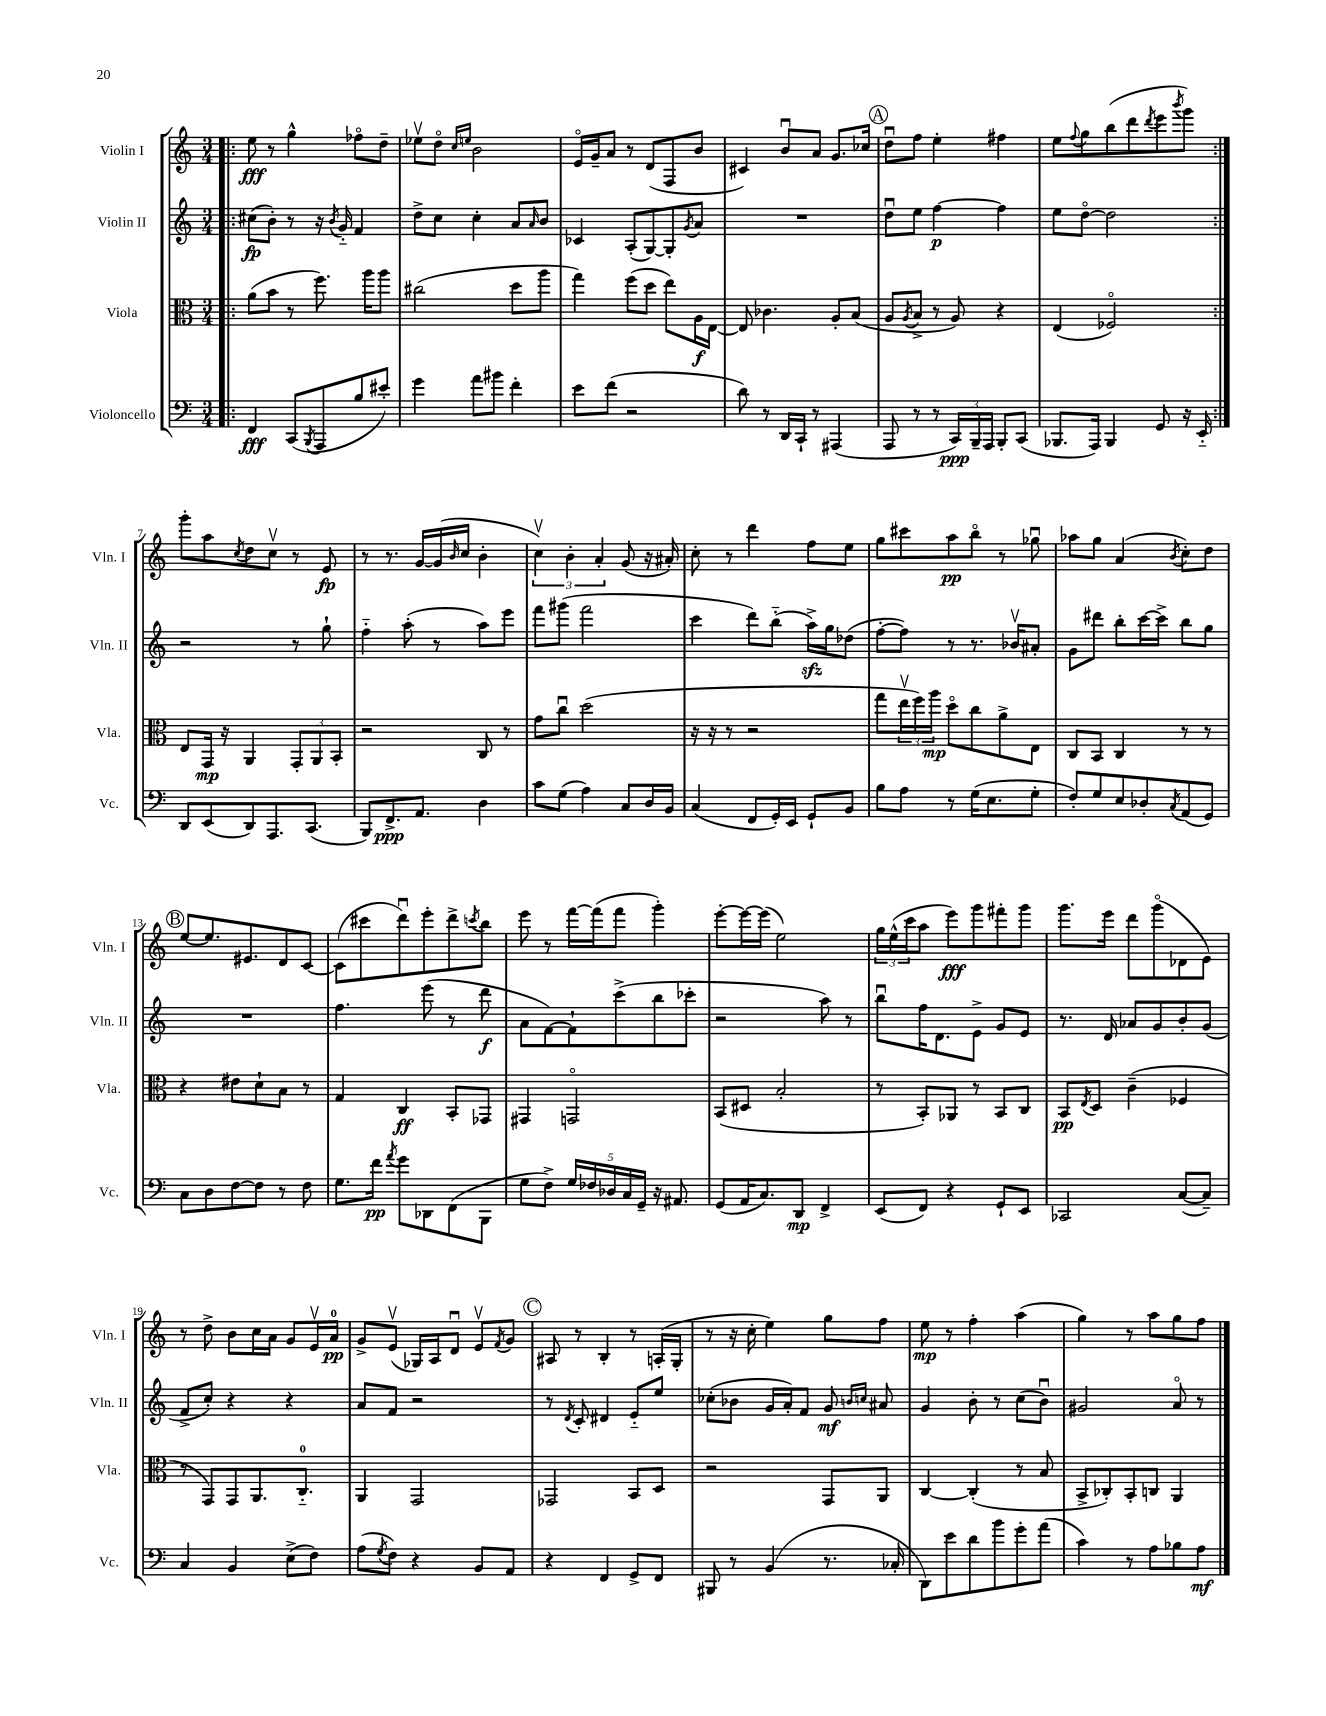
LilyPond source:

<<
\new StaffGroup <<
\new Staff = "s0" \with { instrumentName = "Violin I" shortInstrumentName = "Vln. I" } {
    \clef treble \key c \major \numericTimeSignature \time 3/4
    \repeat volta 2 { \bar ".|:" e''8\fff r8 g''4-^ fes''8\flageolet d''8-- |
    ees''8\upbow d''8\flageolet \grace { c''16 e''16 } b'2 |
    e'16\flageolet g'16-- a'8 r8 d'8( f8 b'8 |
    cis'4) b'8\downbow a'8 g'8. ces''16 |
    \mark \markup { \circle "A" } d''8\downbow f''8 e''4-. fis''4 |
    e''8 \appoggiatura { f''8 } g''8 b''8( d'''8 \acciaccatura { d'''8 } e'''8 \acciaccatura { b'''8 } g'''8) | }
    g'''8-. a''8 \acciaccatura { c''8 } d''8 c''8\upbow r8 e'8\fp |
    r8 r8. g'16~ g'16( \grace { b'16 } c''16 b'4-. |
    \tuplet 3/2 { c''4\upbow) b'4-. a'4-. } g'8( r16 ais'16-.) |
    c''8-. r8 d'''4 f''8 e''8 |
    g''8 cis'''8 a''8\pp b''8\flageolet r8 ges''8\downbow |
    aes''8 g''8 a'4( \acciaccatura { b'8 } c''8-.) d''8 |
    \mark \markup { \circle "B" } e''8~ e''8. eis'8. d'8 c'8~ |
    c'8( cis'''8 d'''8\downbow) e'''8-. d'''8-> \acciaccatura { c'''8 } b''8 |
    e'''8 r8 f'''16~ f'''16( f'''8 g'''4-.) |
    e'''8~-. e'''16~ e'''16( e''2) |
    \tuplet 3/2 { g''16 e''16-^( c'''16 } a''8 e'''8\fff) g'''8 fis'''8-. g'''8 |
    g'''8. e'''16 d'''8 g'''8\flageolet( des'8 e'8) |
    r8 d''8-> b'8 c''16 a'16 g'8 e'16\upbow a'16-0\pp |
    g'8-> e'8\upbow( ges16) a16 d'8\downbow e'8\upbow \acciaccatura { f'8 } g'8 |
    \mark \markup { \circle "C" } ais8 r8 b4-. r8 a16-.( g16-. |
    r8 r16 c''16-. e''4) g''8 f''8 |
    e''8\mp r8 f''4-. a''4( |
    g''4) r8 a''8 g''8 f''8 \bar "|." |
}
\new Staff = "s1" \with { instrumentName = "Violin II" shortInstrumentName = "Vln. II" } {
    \clef treble \key c \major \numericTimeSignature \time 3/4
    \repeat volta 2 { \bar ".|:" cis''8\fp( b'8-.) r8 r16 \acciaccatura { b'8 } g'16-_ f'4 |
    d''8-> c''8 c''4-. a'8 \grace { a'16 } b'8 |
    ces'4 a8-.( g8~) g8-. \acciaccatura { g'8 } a'8 |
    R2. |
    \mark \markup { \circle "A" } d''8\downbow e''8 f''4~\p f''4 |
    e''8 d''8~\flageolet d''2 | }
    r2 r8 g''8-! |
    f''4-_ a''8-.( r8 a''8) e'''8 |
    f'''8 gis'''8( f'''2 |
    c'''4 d'''8) b''8-_( a''16->\sfz) g''16 des''8( |
    f''8~-. f''8) r8 r8. bes'16\upbow ais'8-. |
    g'8 dis'''8 b''8-. c'''16~ c'''16-> b''8 g''8 |
    \mark \markup { \circle "B" } R2. |
    f''4. e'''8( r8 d'''8\f |
    a'8 f'8~) f'8-! c'''8->( b''8 ces'''8-. |
    r2 a''8) r8 |
    b''8\downbow f''16 d'8. e'8-> g'8 e'8 |
    r8. d'16 aes'8 g'8 b'8-. g'8( |
    f'8-> c''8-.) r4 r4 |
    a'8 f'8 r2 |
    \mark \markup { \circle "C" } r8 \acciaccatura { d'8 } c'8-. dis'4 e'8-_ e''8 |
    ces''8-.( bes'8 g'16 a'16-.) f'8 g'8\mf \grace { b'16 c''16 } ais'8 |
    g'4 b'8-. r8 c''8( b'8\downbow) |
    gis'2 a'8\flageolet r8 \bar "|." |
}
\new Staff = "s2" \with { instrumentName = "Viola" shortInstrumentName = "Vla." } {
    \clef alto \key c \major \numericTimeSignature \time 3/4
    \repeat volta 2 { \bar ".|:" a'8( b'8 r8 f''8.) a''16 a''8 |
    cis''2( d''8 a''8 |
    g''4) f''8( d''8 e''8) a16\f e16~ |
    e8 ces'4. a8-. b8( |
    \mark \markup { \circle "A" } a8 \acciaccatura { a8 } b8-> r8 a8) r4 |
    e4( fes2\flageolet) | }
    e8 g,16\mp r16 a,4 \tuplet 3/2 { g,8-. a,8 b,8-. } |
    r2 c8 r8 |
    g'8 c''8\downbow d''2( |
    r16 r16 r8 r2 |
    g''8 \tuplet 3/2 { e''16\upbow f''16) a''16\mp } d''8\flageolet c''8 a'8-> e8 |
    c8 b,8 c4 r8 r8 |
    \mark \markup { \circle "B" } r4 eis'8 d'8-! b8 r8 |
    g4 c4\ff b,8-. ges,8 |
    gis,4 g,2\flageolet |
    b,8( dis8 b2-. |
    r8 b,8-.) aes,8 r8 b,8 c8 |
    b,8\pp \acciaccatura { e8 } d8 c'4--( fes4 |
    r8 g,8) g,8 a,8. c8.-0-_ |
    a,4 g,2 |
    \mark \markup { \circle "C" } ges,2 b,8 d8 |
    r2 g,8 a,8 |
    c4~ c4-.( r8 b8 |
    b,8-> ces8-.) b,8-. c8 a,4 \bar "|." |
}
\new Staff = "s3" \with { instrumentName = "Violoncello" shortInstrumentName = "Vc." } {
    \clef bass \key c \major \numericTimeSignature \time 3/4
    \repeat volta 2 { \bar ".|:" f,4\fff c,8( \acciaccatura { b,,8 } a,,8 b8 eis'8-.) |
    g'4 a'8 bis'8 f'4-. |
    e'8 f'8( r2 |
    d'8) r8 d,16 c,16-! r8 ais,,4( |
    \mark \markup { \circle "A" } a,,8 r8 r8 \tuplet 3/2 { c,16\ppp) b,,16-- a,,16 } b,,8-. c,8( |
    bes,,8. a,,16) bes,,4 g,8 r16 e,16-_ | }
    d,8 e,8( d,8) a,,8. c,8.( |
    b,,8) f,8.->\ppp a,8. d4 |
    c'8 g8( a4) c8 d16 b,16 |
    c4( f,8 g,16-.) e,16 g,8-! b,8 |
    b8 a8 r8 g16( e8. g8-. |
    f8-.) g8 e8 des8-. \acciaccatura { c8 } a,8( g,8) |
    \mark \markup { \circle "B" } c8 d8 f8~ f8 r8 f8 |
    g8. f'16\pp \acciaccatura { a'8 } g'8 des,8 f,8( b,,8 |
    g8 f8->) \tuplet 5/4 { g16 fes16 des16 c16 g,16-- } r16 ais,8. |
    g,8( a,16 c8.) d,8\mp f,4-> |
    e,8( f,8) r4 g,8-! e,8 |
    ces,2 c8~( c8--) |
    c4 b,4 e8->( f8) |
    a8( \acciaccatura { g8 } f8) r4 b,8 a,8 |
    \mark \markup { \circle "C" } r4 f,4 g,8-> f,8 |
    bis,,8 r8 b,4( r8. ces16-. |
    d,8) e'8 d'8 b'8 g'8-. a'8( |
    c'4) r8 a8 bes8 a8\mf \bar "|." |
}
>>
>>
